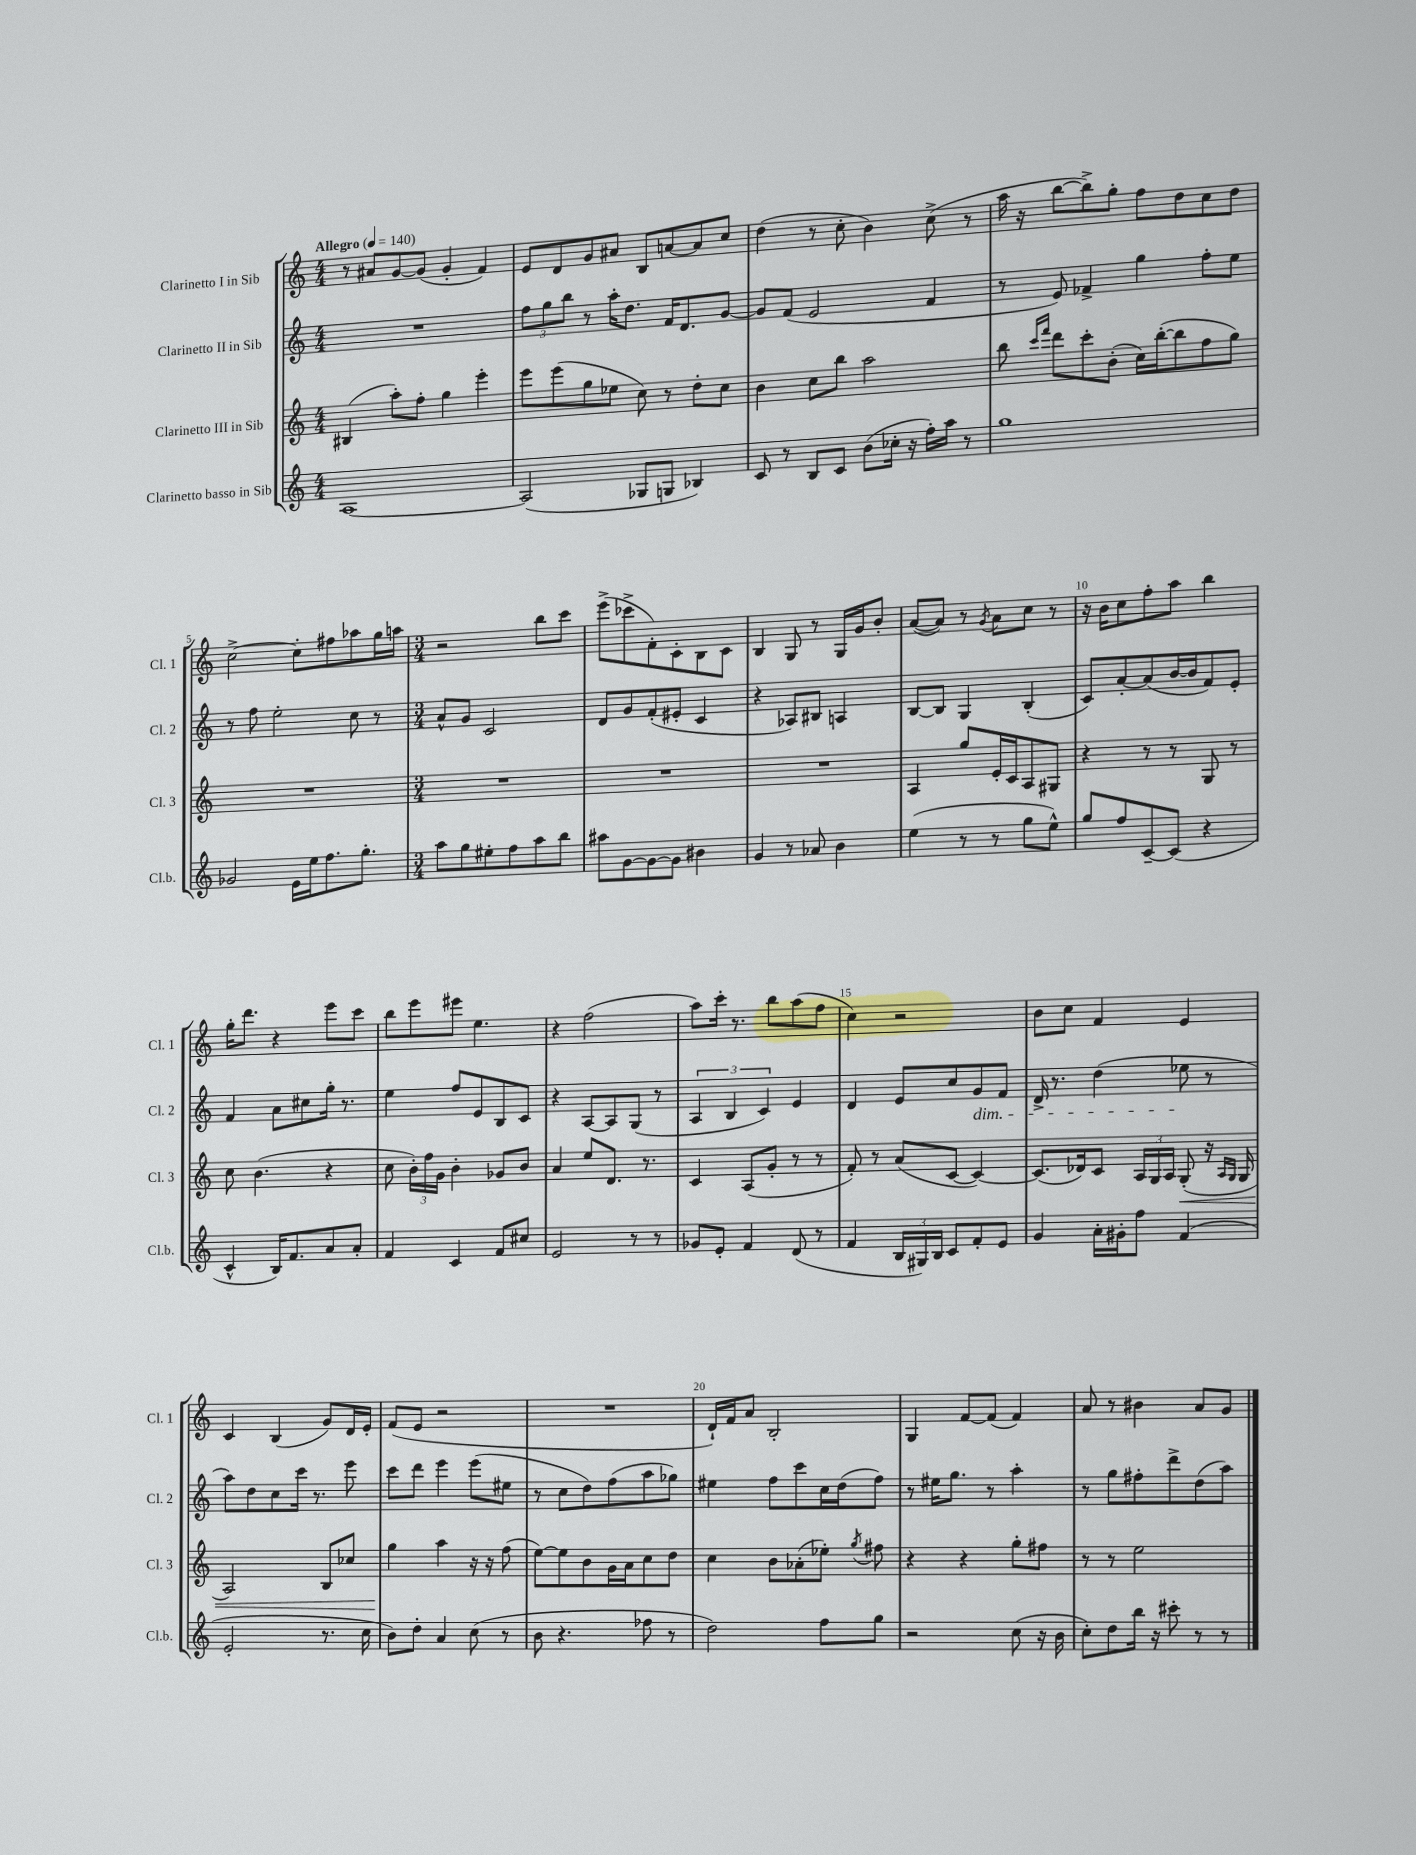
<<
\new StaffGroup <<
\new Staff = "s0" \with { instrumentName = "Clarinetto I in Sib" shortInstrumentName = "Cl. 1" } {
    \clef treble \key c \major \numericTimeSignature \time 4/4 \tempo "Allegro" 4 = 140
    \autoBeamOff r8 ais'8[ g'8~ g'8]( g'4-. f'4) |
    e'8[ d'8 g'8 ais'8] b8[ a'8~ a'8 c''8] |
    d''4( r8 c''8-. b'4) c''8->( r8 |
    a''16 r16 b''8[~ b''8->) g''8]-. f''8[ d''8 c''8 d''8] |
    c''2~-> c''8[-. fis''8 aes''8 g''16 a''16] |
    \numericTimeSignature \time 3/4 r2 b''8[ c'''8] |
    e'''8[->( ces'''8-> f'8-.) c'8-. b8 c'8] |
    b4 g8 r8 g16[ g'16 b'8]-. |
    a'8[~( a'8]) r8 \acciaccatura { g'8 } a'8[ c''8] r8 |
    r16 b'16[ c''8 f''8-. a''8] b''4 |
    g''16[-. d'''8.] r4 e'''8[ c'''8] |
    b''8[ e'''8 eis'''8] e''4. |
    r4 f''2( |
    a''8[) c'''16]-. r8. b''8[ a''8( f''8] |
    c''4) r2 |
    b'8[ c''8] f'4 e'4 |
    c'4 b4( g'8[) d'16 e'16]-. |
    f'8[( e'8] r2 |
    R2. |
    d'16[-!) f'16 a'8] b2-. |
    g4 f'8[~ f'8]( f'4) |
    a'8 r8 bis'4 a'8[ g'8] \bar "|." |
}
\new Staff = "s1" \with { instrumentName = "Clarinetto II in Sib" shortInstrumentName = "Cl. 2" } {
    \clef treble \key c \major \numericTimeSignature \time 4/4
    \autoBeamOff R1 |
    \tuplet 3/2 { f''8[ g''8 b''8] } r8 a''16[-. d''8.] f'16[ d'8. g'8]~ |
    g'8[ f'8]( e'2 f'4 |
    r8 e'8) fes'4-> g''4 f''8[-. e''8] |
    r8 f''8 e''2-. c''8 r8 |
    \numericTimeSignature \time 3/4 a'8[-^ g'8] c'2 |
    d'8[ g'8 f'8-.( eis'8]-. c'4 |
    r4 aes8[) bis8] a4 |
    b8[~ b8] g4 b4-.( |
    c'8[) a'8~-. a'8( b'16~ b'16 f'8) e'8]-. |
    f'4 a'8[ cis''8 g''16]-. r8. |
    e''4 f''8[ e'8 b8 c'8] |
    r4 a8[~ a8 g8]( r8 |
    \tuplet 3/2 { a4 b4 c'4) } e'4 |
    d'4 e'8[ c''8 g'8\dim f'8] |
    d'16-> r8. d''4( ees''8\! r8 |
    a''8[) d''8 c''8 c'''16] r8. e'''8 |
    c'''8[ d'''8] e'''4 e'''8[( eis''8] |
    r8 c''8[ d''8) f''8( a''8 ges''8]) |
    eis''4 f''8[ c'''8 c''16 d''16( f''8]) |
    r8 eis''16[ g''8.] r8 a''4-. |
    r8 g''8[ fis''8-. d'''8-> d''8( a''8]) \bar "|." |
}
\new Staff = "s2" \with { instrumentName = "Clarinetto III in Sib" shortInstrumentName = "Cl. 3" } {
    \clef treble \key c \major \numericTimeSignature \time 4/4
    \autoBeamOff bis4( a''8[-.) f''8]-. g''4 e'''4-. |
    e'''8[ e'''8( g''8 ees''8] c''8) r8 d''8[-. c''8] |
    b'4 c''8[ b''8] a''2 |
    b''8 \grace { c'''16[ f'''16] } d'''8[ c'''8-. b'8]-.( c''16[) b''16~-.( b''8 f''8 g''8]) |
    R1 |
    \numericTimeSignature \time 3/4 R2. |
    R2. |
    R2. |
    a4 g''8[ e'16-. c'16 a8 gis8] |
    r4 r8 r8 g8 r8 |
    c''8 b'4.( r4 |
    c''8 \tuplet 3/2 { b'16[-.) f''16 g'16] } b'4-. ges'8[ b'8] |
    a'4 e''8[ d'8.] r8. |
    c'4 a8[( g'8]-. r8 r8 |
    f'8-.) r8 a'8[( c'8]~ c'4~) |
    c'8.[( des'16) c'8] \tuplet 3/2 { a16[ g16 a16] } g8-.\<( r16 \grace { a16[ g16] } g16 |
    a2) b8[ ces''8] |
    g''4\! a''4 r16 r16 f''8( |
    e''8[~) e''8 b'8 g'16 a'16 c''8 d''8] |
    c''4 b'8[ aes'8-.( ees''8]-.) \acciaccatura { g''8 } fis''8 |
    r4 r4 g''8[-. fis''8] |
    r8 r8 e''2 \bar "|." |
}
\new Staff = "s3" \with { instrumentName = "Clarinetto basso in Sib" shortInstrumentName = "Cl.b." } {
    \clef treble \key c \major \numericTimeSignature \time 4/4
    \autoBeamOff a1~ |
    a2( ges8[ g8] bes4) |
    c'8 r8 b8[ c'8] b'8[( ces''16]-. r16 f''16[-.) a''16] r8 |
    g''1 |
    ges'2 e'16[ e''16 f''8. g''8.]-. |
    \numericTimeSignature \time 3/4 a''8[ g''8 eis''8-. f''8 a''8 b''8] |
    ais''8[ g'8~ g'8~ g'8] bis'4 |
    g'4 r8 aes'8 b'4 |
    e''4( r8 r8 g''8[ e''8]-^) |
    g''8[ f''8 c'8~-- c'8]( r4 |
    c'4-^ b16[) f'8. a'8 a'8]-. |
    f'4 c'4 f'8[ cis''8] |
    e'2 r8 r8 |
    ges'8[ e'8]-. f'4 d'8( r8 |
    f'4 \tuplet 3/2 { b16[ gis16) b16] } c'8[ f'8-. e'8] |
    g'4 a'16[-. gis'16-. f''8] f'4( |
    e'2-. r8. c''16 |
    b'8[) d''8]-. a'4 c''8( r8 |
    b'8 r4. fes''8 r8 |
    d''2) f''8[ g''8] |
    r2 c''8( r16 b'16 |
    c''8[-.) d''8 b''16] r16 cis'''8-. r8 r8 \bar "|." |
}
>>
>>
\layout { \context { \Score \override BarNumber.break-visibility = ##(#f #t #t) barNumberVisibility = #(every-nth-bar-number-visible 5) } }
